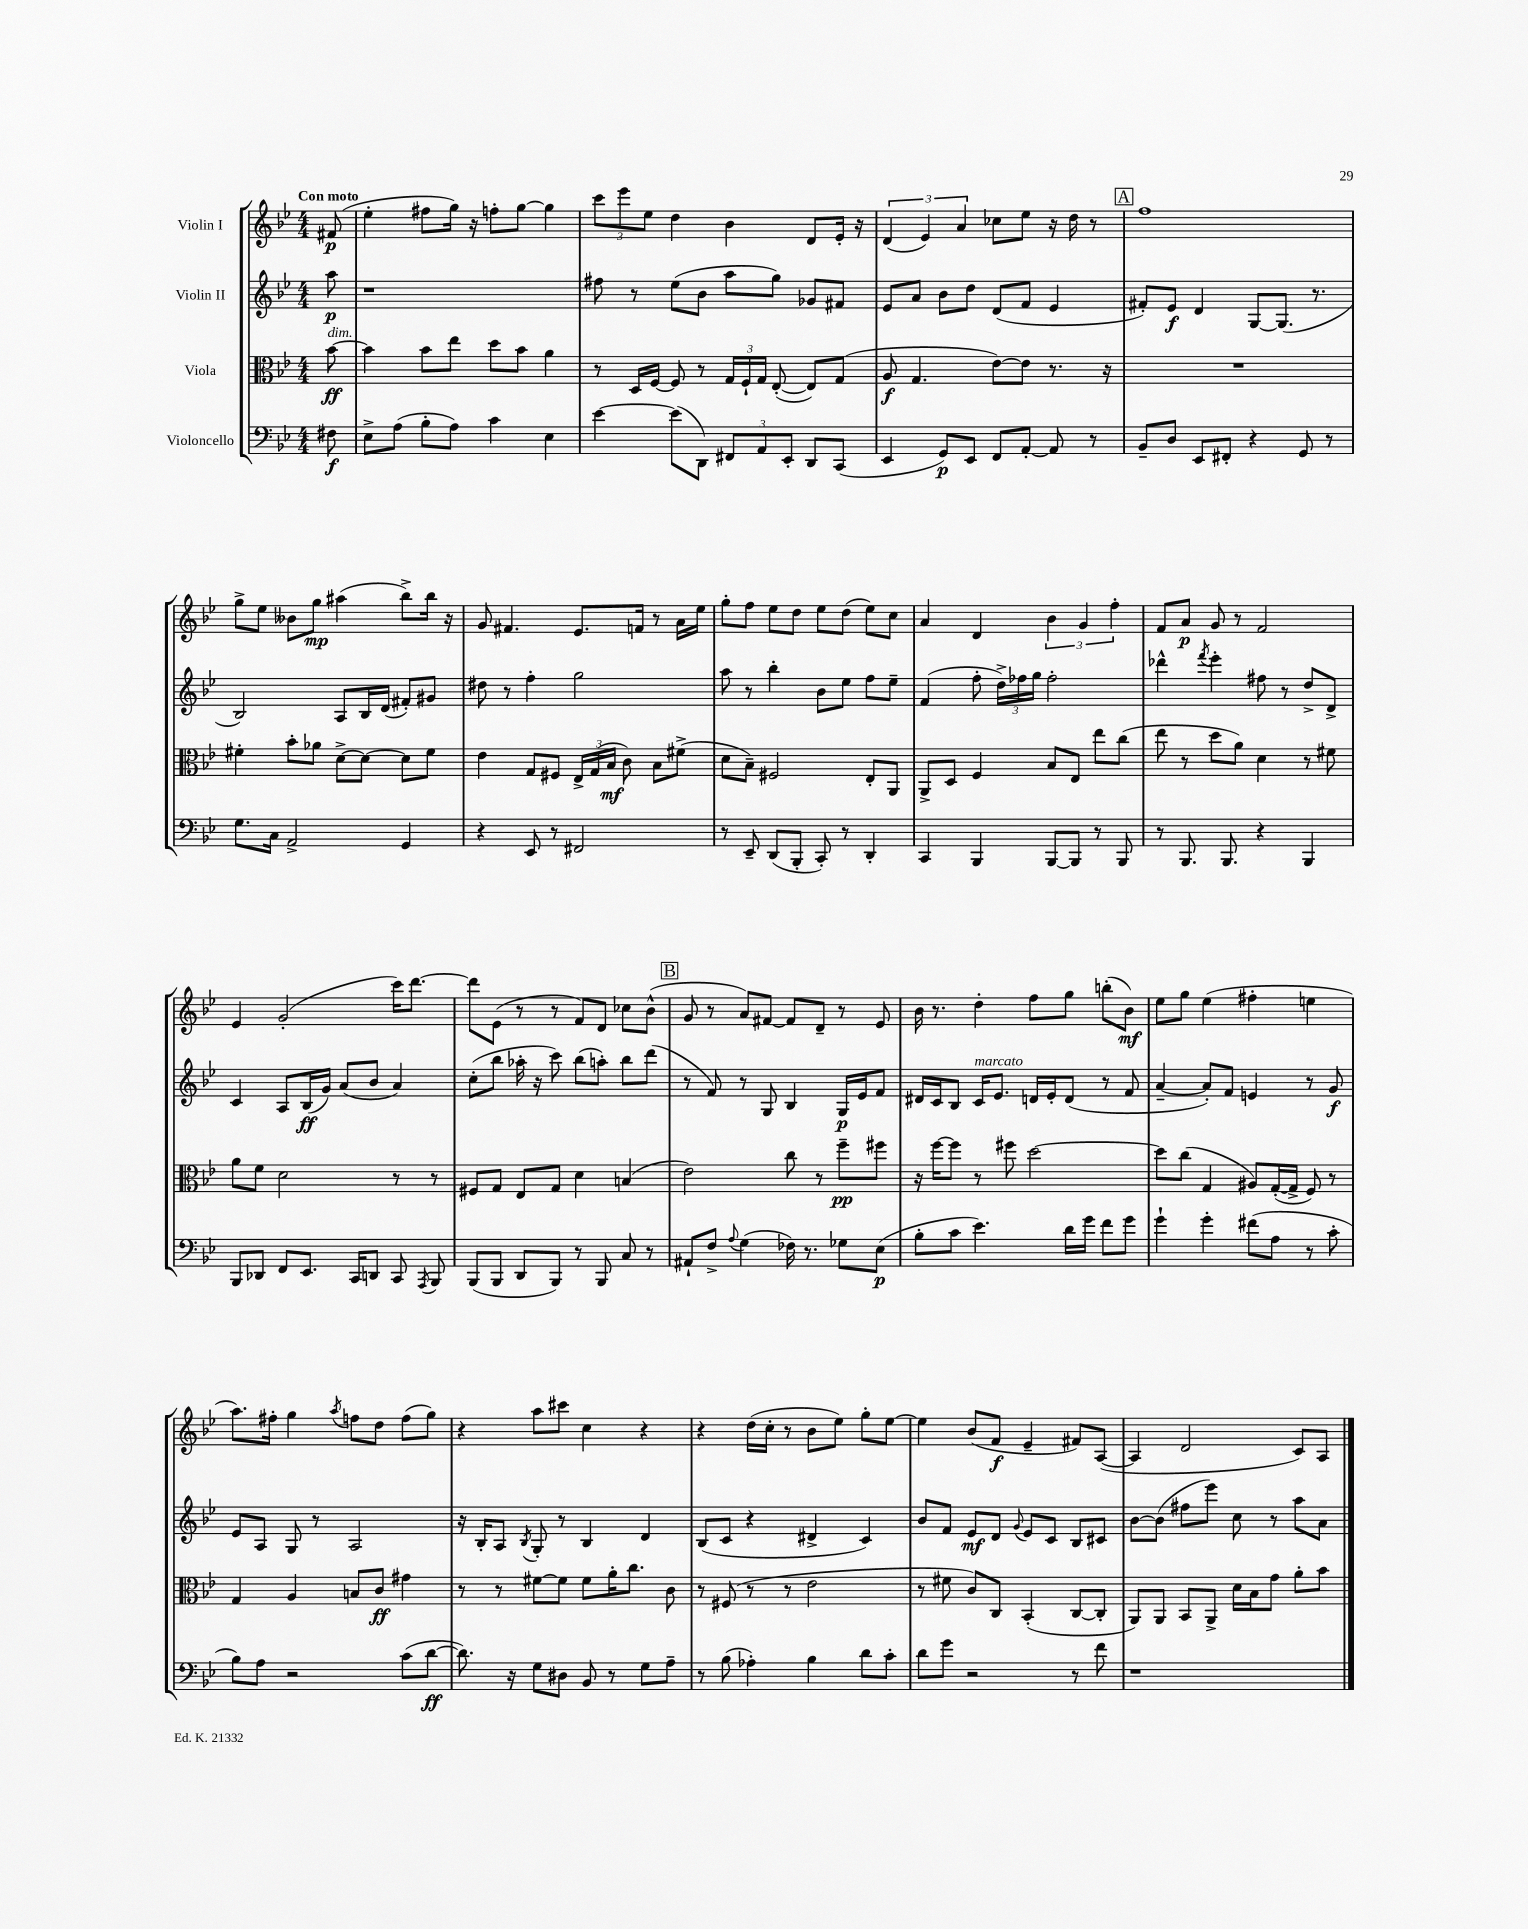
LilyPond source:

<<
\new StaffGroup <<
\new Staff = "s0" \with { instrumentName = "Violin I" } {
    \clef treble \key bes \major \numericTimeSignature \time 4/4 \partial 8 \tempo "Con moto"
    \autoBeamOff fis'8\p( |
    ees''4-. fis''8[ g''16]) r16 f''8[-. g''8]~ g''4 |
    \tuplet 3/2 { c'''8[ ees'''8 ees''8] } d''4 bes'4 d'8[ ees'16]-. r16 |
    \tuplet 3/2 { d'4( ees'4) a'4 } ces''8[ ees''8] r16 d''16 r8 |
    \mark \markup { \box "A" } f''1 |
    g''8[-> ees''8] beses'8[ g''8]\mp ais''4( bes''8[->) bes''16] r16 |
    g'8 fis'4. ees'8.[ f'16] r8 a'16[ ees''16] |
    g''8[-. f''8] ees''8[ d''8] ees''8[ d''8]( ees''8[) c''8] |
    a'4 d'4 \tuplet 3/2 { bes'4 g'4 f''4-. } |
    f'8[ a'8]\p g'8 r8 f'2 |
    ees'4 g'2-.( c'''16[) d'''8.]~ |
    d'''8[ ees'8]( r8 r8 f'8[) d'8] ces''8[ bes'8]-^( |
    \mark \markup { \box "B" } g'8 r8 a'8[) fis'8]~ fis'8[ d'8]-- r8 ees'8 |
    bes'16 r8. d''4-. f''8[ g''8] b''8[-.( bes'8]\mf) |
    ees''8[ g''8] ees''4( fis''4-. e''4 |
    a''8.[) fis''16]-. g''4 \acciaccatura { a''8 } f''8[ d''8] f''8[( g''8]) |
    r4 a''8[ cis'''8] c''4 r4 |
    r4 d''16[( c''16]-. r8 bes'8[ ees''8]) g''8[-. ees''8]~ |
    ees''4 bes'8[( f'8]\f ees'4-- fis'8[) a8]~( |
    a4 d'2 c'8[) a8] \bar "|." |
}
\new Staff = "s1" \with { instrumentName = "Violin II" } {
    \clef treble \key bes \major \numericTimeSignature \time 4/4 \partial 8
    \autoBeamOff a''8\p |
    r1 |
    fis''8 r8 ees''8[( bes'8] a''8[ g''8]) ges'8[ fis'8] |
    ees'8[ a'8] bes'8[ d''8] d'8[( f'8] ees'4 |
    \mark \markup { \box "A" } fis'8[-.) ees'8]\f d'4 g8[~ g8.]( r8. |
    bes2) a8[ bes16 d'16]( fis'8[-.) gis'8] |
    dis''8 r8 f''4-. g''2 |
    a''8 r8 bes''4-. bes'8[ ees''8] f''8[ ees''8]-- |
    f'4( f''8-. \tuplet 3/2 { d''16[->) fes''16 g''16] } fes''2-. |
    des'''4-^ \acciaccatura { f'''8 } ees'''4-. fis''8 r8 d''8[-> d'8]-> |
    c'4 a8[ bes16\ff( g'16]) a'8[( bes'8] a'4) |
    c''8[-.( bes''8] aes''16-. r16 c'''8) bes''8[( a''8]-.) bes''8[ d'''8]( |
    \mark \markup { \box "B" } r8 f'8) r8 g8 bes4 g16[\p ees'16 f'8] |
    dis'16[ c'16 bes8] c'16[^\markup { \italic "marcato" } ees'8.] d'16[ ees'16-. d'8]( r8 f'8 |
    a'4~-- a'8[-.) f'8] e'4 r8 g'8\f |
    ees'8[ a8] g8 r8 a2 |
    r16 bes16[-. a8] \acciaccatura { bes8 } g8-. r8 bes4 d'4 |
    bes8[( c'8] r4 dis'4-> c'4) |
    bes'8[ f'8] ees'8[\mf d'8] \appoggiatura { g'8 } ees'8[ c'8] bes8[ cis'8] |
    bes'8[~ bes'8]( fis''8[ ees'''8]) c''8 r8 a''8[ a'8] \bar "|." |
}
\new Staff = "s2" \with { instrumentName = "Viola" } {
    \clef alto \key bes \major \numericTimeSignature \time 4/4 \partial 8
    \autoBeamOff bes'8~\ff^\markup { \italic "dim." } |
    bes'4 bes'8[ ees''8] d''8[ bes'8] a'4 |
    r8 d16[ f16]~ f8 r8 \tuplet 3/2 { g16[ f16-! g16] } ees8~-.( ees8[) g8]( |
    a8\f g4. ees'8[~) ees'8] r8. r16 |
    \mark \markup { \box "A" } R1 |
    fis'4-. bes'8[-. aes'8] d'8[~-> d'8]~ d'8[ fis'8] |
    ees'4 g8[ fis8] \tuplet 3/2 { ees16[-> g16( bes16]\mf } c'8) bes8[ fis'8]->( |
    d'8[ bes8]--) fis2 ees8[-. a,8] |
    a,8[-> d8] f4 bes8[ ees8] ees''8[ c''8]( |
    ees''8 r8 d''8[ a'8]) d'4 r8 fis'8 |
    a'8[ f'8] d'2 r8 r8 |
    fis8[ g8] ees8[ g8] d'4 b4( |
    \mark \markup { \box "B" } ees'2) c''8 r8 f''8[--\pp fis''8] |
    r16 f''16[~ f''8] r8 fis''8 d''2~ |
    d''8[ c''8]( g4 ais8[) g16~-.( g16]-> f8) r8 |
    g4 a4 b8[ c'8]\ff gis'4 |
    r8 r8 fis'8[~ fis'8] fis'8[ a'16-. c''8.] c'8 |
    r8 fis8( r8 r8 ees'2 |
    r8 fis'8 c'8[) c8] bes,4-.( c8[~ c8]-. |
    a,8[) a,8] bes,8[ a,8]-> d'16[ bes16 g'8] a'8[-. bes'8] \bar "|." |
}
\new Staff = "s3" \with { instrumentName = "Violoncello" } {
    \clef bass \key bes \major \numericTimeSignature \time 4/4 \partial 8
    \autoBeamOff fis8\f |
    ees8[-> a8]( bes8[-. a8]) c'4 ees4 |
    ees'4~ ees'8[( d,8]) \tuplet 3/2 { fis,8[ a,8 ees,8]-. } d,8[ c,8]( |
    ees,4 g,8[\p) ees,8] f,8[ a,8]~-. a,8 r8 |
    \mark \markup { \box "A" } bes,8[-- d8] ees,8[ fis,8]-. r4 g,8 r8 |
    g8.[ c16] a,2-> g,4 |
    r4 ees,8 r8 fis,2 |
    r8 ees,8-- d,8[( bes,,8]-. c,8-.) r8 d,4-. |
    c,4 bes,,4 bes,,8[~ bes,,8] r8 bes,,8 |
    r8 bes,,8. bes,,8. r4 bes,,4 |
    bes,,8[ des,8] f,8[ ees,8.] c,16[ d,8] c,8 \acciaccatura { a,,8 } bes,,8 |
    bes,,8[( bes,,8] d,8[ bes,,8]) r8 bes,,8 c8 r8 |
    \mark \markup { \box "B" } ais,8[-! f8]-> \appoggiatura { a8 } g4( fes16) r8. ges8[ ees8]\p( |
    bes8[-. c'8] ees'4.) d'16[ g'16] f'8[ g'8] |
    g'4-! g'4-. fis'8[( a8] r8 c'8-. |
    bes8[) a8] r2 c'8[( d'8]~\ff |
    d'8.) r16 g8[ dis8] bes,8 r8 g8[ a8]-- |
    r8 bes8( aes4-.) bes4 d'8[ c'8]-. |
    d'8[ g'8] r2 r8 f'8 |
    r1 \bar "|." |
}
>>
>>
\layout { \context { \Score \remove "Bar_number_engraver" } }
